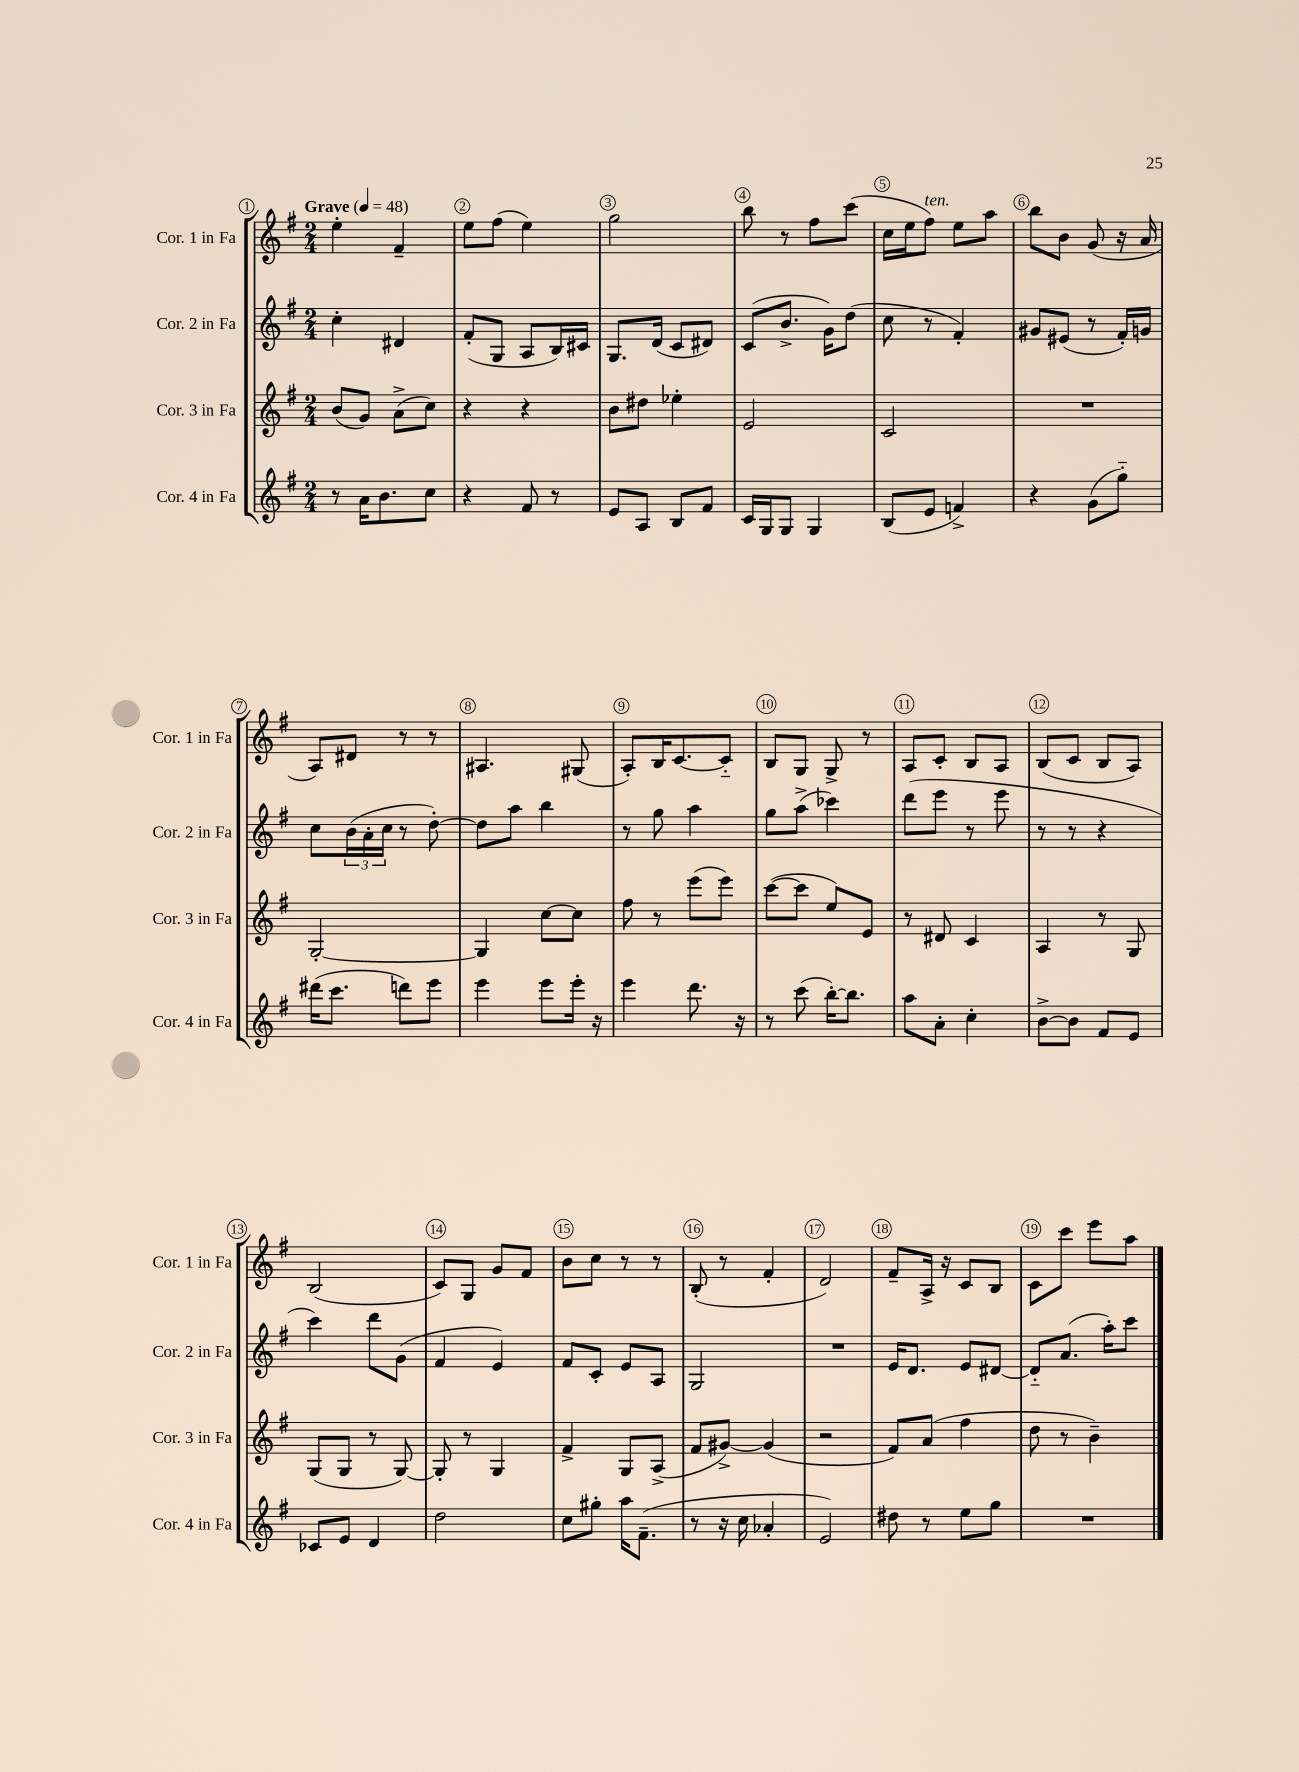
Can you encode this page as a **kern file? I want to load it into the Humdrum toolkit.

**kern	**kern	**kern	**kern
*part4	*part3	*part2	*part1
*staff4	*staff3	*staff2	*staff1
*I"Cor. 4 in Fa	*I"Cor. 3 in Fa	*I"Cor. 2 in Fa	*I"Cor. 1 in Fa
*I'Cor. 4 in Fa	*I'Cor. 3 in Fa	*I'Cor. 2 in Fa	*I'Cor. 1 in Fa
*clefG2	*clefG2	*clefG2	*clefG2
*k[f#]	*k[f#]	*k[f#]	*k[f#]
*M2/4	*M2/4	*M2/4	*M2/4
*MM48	*MM48	*MM48	*MM48
=1	=1	=1	=1
!	!	!	!LO:TX:a:B:t=Grave
8r	(8b/L	4cc'\	4ee'\
16a\KL	8g/J)	.	.
8.b\	.	.	.
.	(8a^\L	4d#X/	4f#~/
8cc\J	8cc\J)	.	.
=2	=2	=2	=2
4r	4r	(8f#'/L	8ee\L
.	.	8G/J	(8ff#\J
8f#/	4r	8A/L	4ee\)
8r	.	16B/L)	.
.	.	16c#X/JJ	.
=3	=3	=3	=3
8e/L	8b\L	8.G/L	2gg\
8A/J	8dd#X\J	.	.
.	.	(16d/Jk	.
8B/L	4ee-X'\	8c/L	.
8f#/J	.	8d#X/J)	.
=4	=4	=4	=4
16c/LL	2e/	(8c/L	8bb\
16G/J	.	.	.
8G/J	.	8.b^/J	8r
4G/	.	.	8ff#\L
.	.	16g\KL)	.
.	.	(8dd\J	(8ccc\J
=5	=5	=5	=5
(8B/L	2c/	8cc\	16cc\LL
.	.	.	16ee\J
!	!	!	!LO:TX:a:i:t=ten.
8e/J	.	8r	8ff#\J)
4fn^/)	.	4f#'/)	8ee\L
.	.	.	8aa\J
=6	=6	=6	=6
4r	2r	8g#X/L	8bb\L
.	.	(8e#X/J	8b\J
(8g\L	.	8r	(8g/
8gg\J)	.	16f#'/LL)	16r
.	.	16gn/JJ	16a/
!!LO:LB:g=z
=7	=7	=7	=7
(16ddd#X\KL	[2G'/	8cc\L	8A/L)
8.ccc\J	.	.	.
.	.	(24b\L	8d#X/J
.	.	24a'\	.
.	.	24cc\JJ	.
8dddn\L)	.	8r	8r
8eee\J	.	[8dd'\)	8r
=8	=8	=8	=8
4eee\	4G/]	8dd\L]	4.A#X/
.	.	8aa\J	.
8eee\L	[8cc\L	4bb\	.
16eee'\Jk	8cc\J]	.	(8G#X/
16r	.	.	.
=9	=9	=9	=9
4eee\	8ff#\	8r	8A'/L)
.	8r	8gg\	16B/K
.	.	.	[8.c/
8.ddd\	(8eee\L	4aa\	.
.	8eee\J)	.	8c/J]
16r	.	.	.
=10	=10	=10	=10
8r	([8ccc\L	8gg\L	8B/L
(8ccc\	8ccc\J]	(8aa^\J	8G/J
[16bb'\KL)	8ee/L)	4ccc-X\)	8G^/
8.bb\J]	.	.	.
.	8e/J	.	8r
=11	=11	=11	=11
8aa\L	8r	(8ddd\L	8A/L
8a'\J	8d#X/	8eee\J	8c'/J
4cc'\	4c/	8r	8B/L
.	.	8eee\	8A/J
=12	=12	=12	=12
[8b^\L	4A/	8r	(8B/L
8b\J]	.	8r	8c/J
8f#/L	8r	4r	8B/L
8e/J	8G/	.	8A/J)
!!LO:LB:g=z
=13	=13	=13	=13
8c-X/L	(8G/L	4ccc\)	(2B/
8e/J	8G/J	.	.
4d/	8r	8ddd\L	.
.	[8G/)	(8g\J	.
=14	=14	=14	=14
2dd\	8G'/]	4f#/	8c/L)
.	8r	.	8G/J
.	4G/	4e/)	8g/L
.	.	.	8f#/J
=15	=15	=15	=15
8cc\L	4f#^/	8f#/L	8b\L
8gg#X'\J	.	8c'/J	8cc\J
16aa\KL	8G/L	8e/L	8r
(8.f#~\J	.	.	.
.	(8A^/J	8A/J	8r
=16	=16	=16	=16
8r	8f#/L	2G/	(8B'/
16r	[8g#X^/J)	.	8r
16cc\	.	.	.
4a-X'/	(4g#/]	.	4f#'/
=17	=17	=17	=17
2e/)	2r	2r	2d/)
=18	=18	=18	=18
8dd#X\	8f#/L)	16e/KL	8f#~/L
.	.	8.d/J	.
8r	(8a/J	.	16A^/Jk
.	.	.	16r
8ee\L	4ff#\	8e/L	8c/L
8gg\J	.	[8d#X/J	8B/J
=19	=19	=19	=19
2r	8dd\	8d#/L]	8c\L
.	8r	(8.a/J	8ccc\J
.	4b~\)	.	8eee\L
.	.	16aa'\KL)	.
.	.	8ccc\J	8aa\J
==	==	==	==
*-	*-	*-	*-
